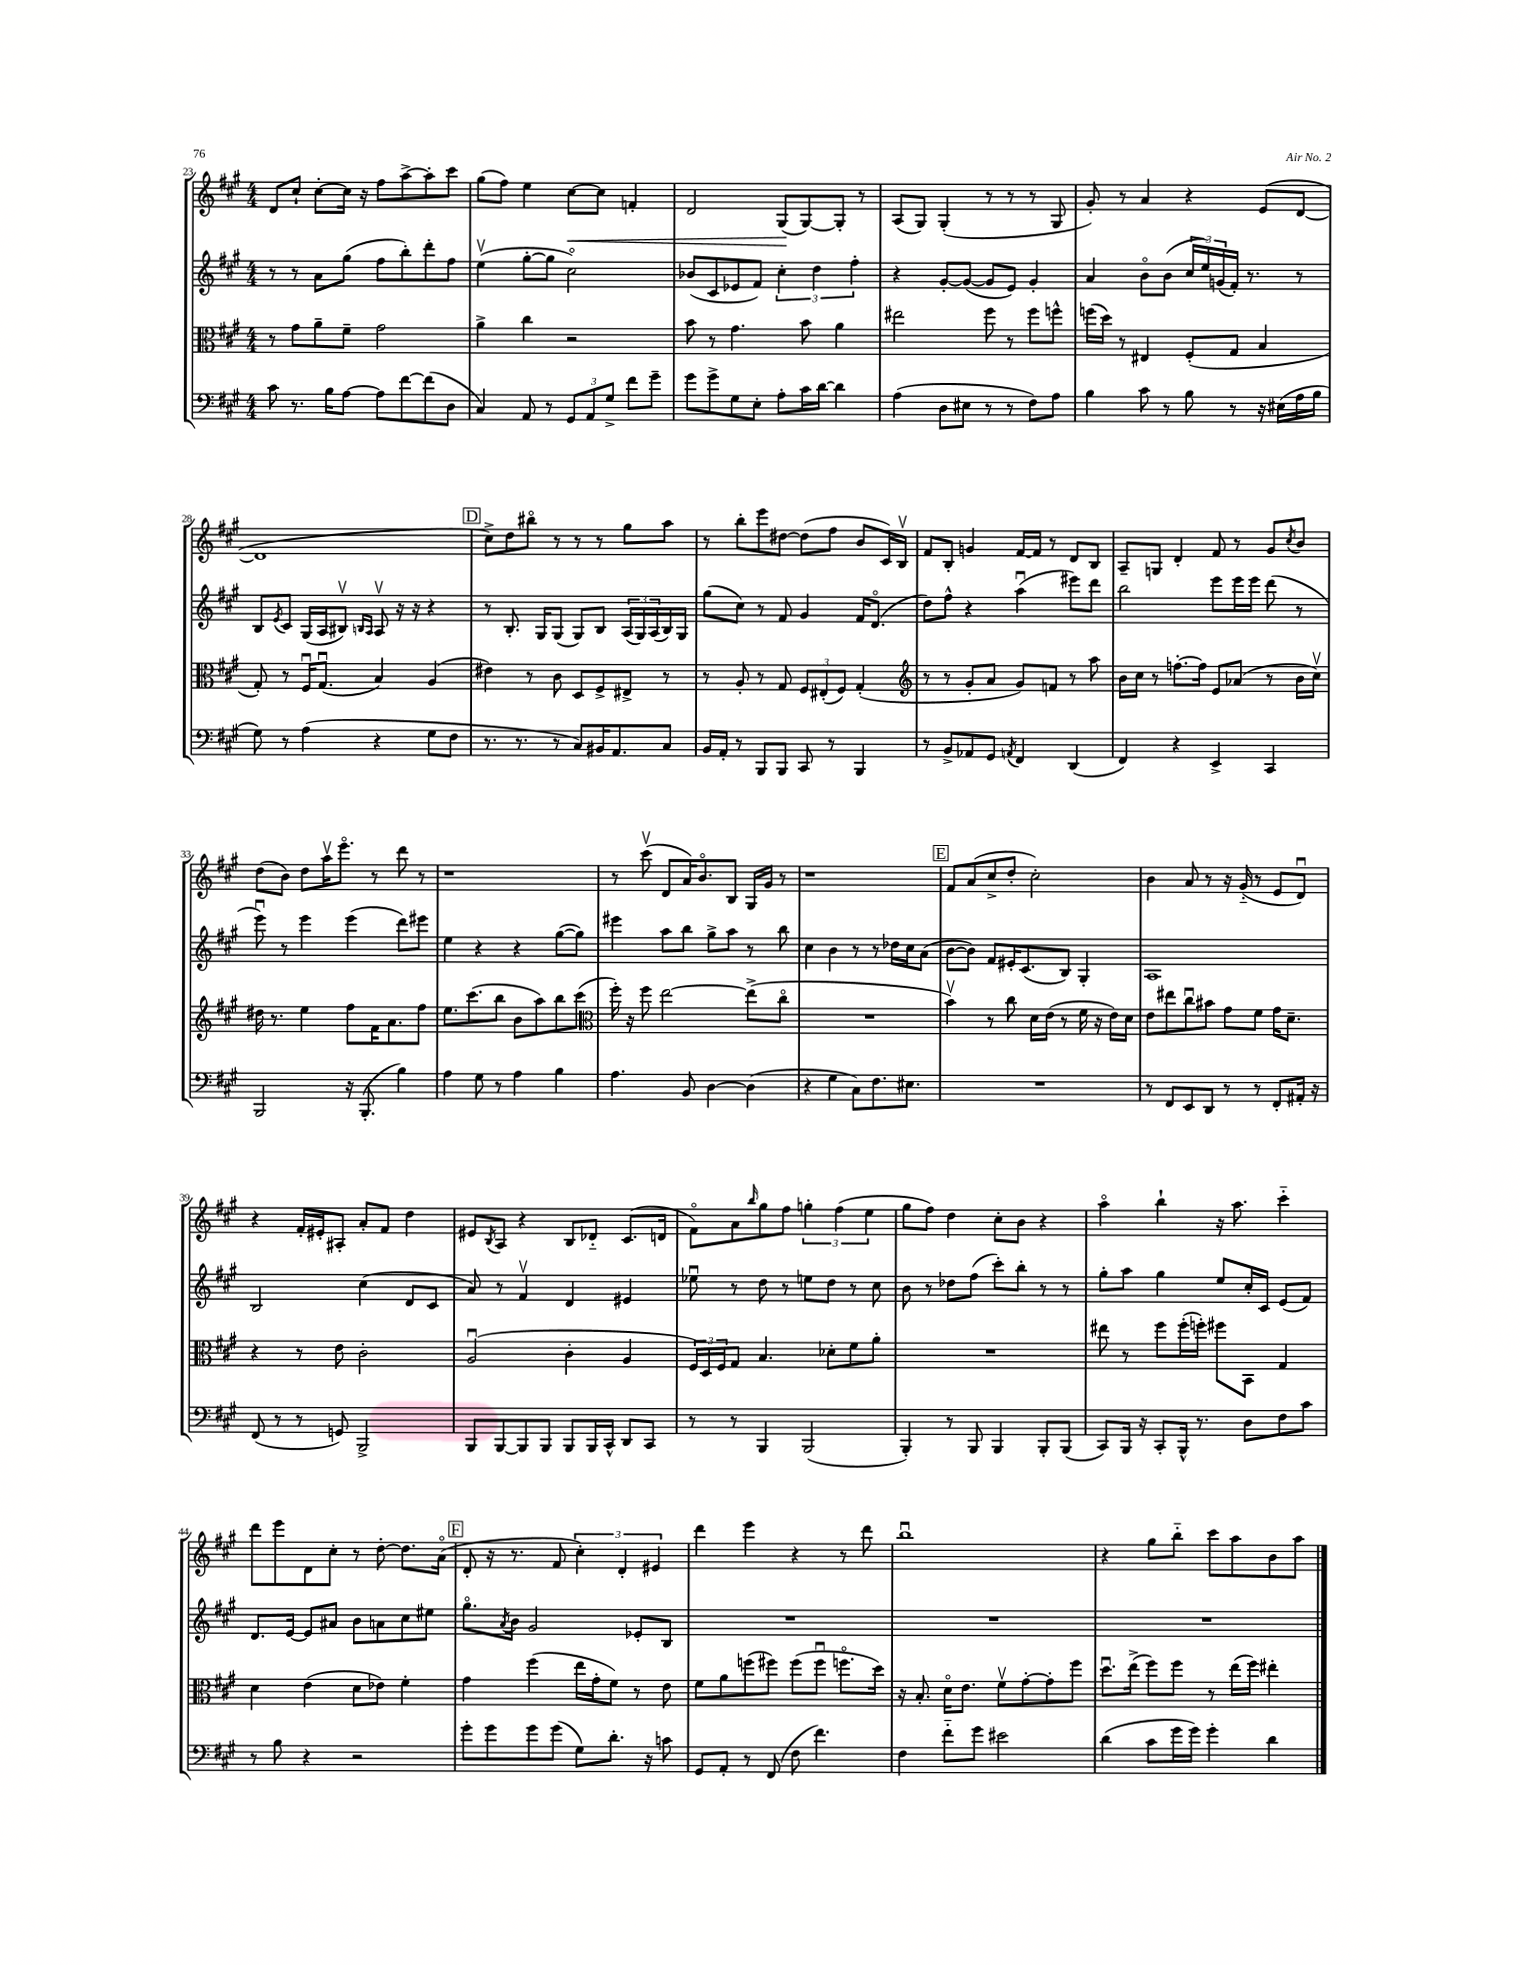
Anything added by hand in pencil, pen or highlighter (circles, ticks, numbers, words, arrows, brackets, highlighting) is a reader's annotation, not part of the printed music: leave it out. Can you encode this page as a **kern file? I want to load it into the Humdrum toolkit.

**kern	**kern	**kern	**kern	**dynam
*part4	*part3	*part2	*part1	*part1
*staff4	*staff3	*staff2	*staff1	*staff1
*clefF4	*clefC3	*clefG2	*clefG2	*
*k[f#c#g#]	*k[f#c#g#]	*k[f#c#g#]	*k[f#c#g#]	*
*M4/4	*M4/4	*M4/4	*M4/4	*
=23	=23	=23	=23	=23
8c#\	8r	8r	8d/L	.
8.r	8g#\L	8r	8cc#`/J	.
.	8a~\	8a\L	[8cc#'\L	.
16B\KL	.	.	.	.
[8A\J	8f#~\J	(8gg#\J	16cc#\Jk]	.
.	.	.	16r	.
8A\L]	2g#\	8ff#\L	8ff#\L	.
[8f#\	.	8bb'\)	[8aa^\	.
(8f#\]	.	8ddd'\	8aa'\]	.
8D\J	.	8ff#\J	8ccc#\J	.
=24	=24	=24	=24	=24
4C#/)	4a^\	(4eev\	(8gg#\L	.
.	.	.	8ff#\J)	.
8AA/	4cc#\	[8gg#'\L	4ee\	.
8r	.	8gg#\J]	.	.
!	!	!	!	!LO:HP:b
12GG#/L	2r	2cc#\)	[8cc#\L	<
12AA/	.	.	.	.
.	.	.	8cc#\J]	.
12G#^/J	.	.	.	.
8f#\L	.	.	4fn'/	.
8g#~\J	.	.	.	.
=25	=25	=25	=25	=25
8g#\L	8b\	(8b-X/L	2d/	.
8g#^\	8r	8c#/	.	.
8G#\	4.g#\	8e-X/	.	.
8E'\J	.	8f#/J)	.	.
8A'\L	.	6cc#'\	(8G#/L	.
16c#\L	8b\	.	[8G#/)	[
.	.	6dd\	.	.
[16d\JJ	.	.	.	.
4d\]	4a\	.	8G#'/J]	.
.	.	6ff#'\	.	.
.	.	.	8r	.
=26	=26	=26	=26	=26
(4A\	2ee#X\	4r	(8A/L	.
.	.	.	8G#/J)	.
8D\L	.	[8g#'/L	(4G#'/	.
8E#X\J	.	(8g#/J_	.	.
8r	8ff#\	8g#/L]	8r	.
8r	8r	8e/J)	8r	.
8F#\L)	8ff#\L	4g#'/	8r	.
8A\J	8ffn^^\J	.	8G#/	.
=27	=27	=27	=27	=27
4B\	(16ffn\LL	4a/	8g#'/)	.
.	16dd\JJ)	.	.	.
.	8r	.	8r	.
8c#\	4E#X/	8b\L	4a/	.
8r	.	(8b\J	.	.
8B\	(8F#'/L	24cc#/LL	4r	.
.	.	24ee/)	.	.
.	.	(24gn/	.	.
8r	8G#/J	16f#'/JJ)	.	.
.	.	8.r	.	.
16r	4B/	.	(8e/L	.
(16E#X\LL	.	.	.	.
16A\	.	8r	[8d/J	.
16B\JJ	.	.	.	.
!!LO:LB:g=z
=28	=28	=28	=28	=28
8G#\)	8G#'/)	8B/L	1d]	.
.	.	8qe/	.	.
8r	8r	8c#/J	.	.
(4A\	16F#u/KL	(16G#/LL	.	.
.	(8.G#u/J	16A/J	.	.
.	.	8B#Xv/J)	.	.
.	.	16qqBn/LL	.	.
.	.	16qqA/JJ	.	.
4r	4B/)	8Av/	.	.
.	.	16r	.	.
.	.	16r	.	.
8G#\L	(4A/	4r	.	.
8F#\J	.	.	.	.
!!LO:REH:place=s1:t=D
=29	=29	=29	=29	=29
8.r	4e#X\)	8r	8cc#^\L)	.
.	.	8.B'/	8dd\	.
8.r	.	.	.	.
.	8r	.	8bb#X\J	.
.	.	16G#/KL	.	.
8r	8c#\	(8G#/J	8r	.
8C#/L)	8D/L	8G#/L)	8r	.
16BB#X/K	8F#^/	8B/J	8r	.
8.AA/	.	.	.	.
.	8E#X^/J	(24A/LL	8gg#\L	.
.	.	24G#/)	.	.
.	.	(24A/	.	.
8C#/J	8r	16B/)	8aa\J	.
.	.	16G#/JJ	.	.
=30	=30	=30	=30	=30
16BB/LL	8r	(8gg#\L	8r	.
16AA'/JJ	.	.	.	.
8r	8A'/	8cc#\J)	8bb'\L	.
8BBB/L	8r	8r	8eee\	.
8BBB/J	8G#/	8f#/	[8dd#X\J	.
8CC#/	12F#/L	4g#/	(8dd#\L]	.
.	(12E#X'/	.	.	.
8r	.	.	8ff#\J	.
.	12F#/J)	.	.	.
4BBB/	(4G#'/	16f#/KL	8b/L	.
.	.	(8.d/J	.	.
.	.	.	16c#/L)	.
.	.	.	16Bv/JJ	.
=31	=31	=31	=31	=31
*	*clefG2	*	*	*
8r	8r	8dd\L)	8f#/L	.
8BB^/L	8r	8ff#^^\J	8B'/J	.
8AA-X/	8g#'/L	4r	4gn/	.
8GG#/J	8a/J	.	.	.
8qAAn/	.	.	.	.
4FF#/	8g#/L)	(4aau\	[16f#/LL	.
.	.	.	16f#/JJ]	.
.	8fn/J	.	8r	.
(4DD/	8r	8eee#X\L)	8d/L	.
.	8aa\	8ddd\J	8B/J	.
=32	=32	=32	=32	=32
4FF#/)	16b\LL	2bb\	8A~/L	.
.	16cc#\JJ	.	.	.
.	8r	.	8Gn/J	.
4r	[8.ffn'\L	.	4d'/	.
.	16ff\Jk]	.	.	.
4EE^/	8e/L	8eee\L	8f#/	.
.	(8a-X/J	16eee\L	8r	.
.	.	16eee\JJ	.	.
4CC#/	8r	(8ddd\	8g#/L	.
.	.	.	8qcc#/	.
.	16b\LL	8r	8b/J	.
.	16cc#v\JJ)	.	.	.
!!LO:LB:g=z
=33	=33	=33	=33	=33
2BBB/	16dd#X\	8eeeu\)	(8dd\L	.
.	8.r	.	.	.
.	.	8r	8b\J)	.
.	4ee\	4eee\	8dd\L	.
.	.	.	16aav\K	.
.	.	.	8.eee\J	.
16r	8ff#\L	(4eee\	.	.
(8.BBB'/	.	.	.	.
.	16f#\K	.	8r	.
.	8.a\	.	.	.
4B\)	.	8ddd\L)	8ddd\	.
.	8ff#\J	8eee#X\J	8r	.
=34	=34	=34	=34	=34
4A\	8.ee\L	4ee\	1r	.
.	(8.ccc#\	.	.	.
8G#\	.	4r	.	.
8r	8bb\J	.	.	.
4A\	8b\L	4r	.	.
.	8aa\)	.	.	.
4B\	8bb\	([8gg#\L	.	.
.	(8ccc#\J	8gg#\J])	.	.
=35	=35	=35	=35	=35
*	*clefC3	*	*	*
4.A\	16ff#'\)	4eee#X\	8r	.
.	16r	.	.	.
.	8ff#\	.	(8ccc#v\	.
.	[2ee\	8aa\L	8d/L	.
8BB/	.	8bb\J	16a/K)	.
.	.	.	8.b/	.
[4D\	.	8gg#^\L	.	.
.	.	8aa\J	8B/J	.
(4D\]	(8ee^\L]	8r	16G#/LL	.
.	.	.	16g#/JJ	.
.	8cc#\J	8bb\	8r	.
=36	=36	=36	=36	=36
4r	1r	4cc#\	1r	.
4G#\	.	4b\	.	.
8C#\L)	.	8r	.	.
8.F#\	.	8r	.	.
.	.	16dd-X\LL	.	.
8.E#X\J	.	16cc#\J	.	.
.	.	(8a\J	.	.
!!LO:REH:place=s1:t=E
=37	=37	=37	=37	=37
1r	4bv\)	[8b\L	8f#/L	.
.	.	8b\J])	(8a/	.
.	8r	8f#/L	8cc#^/	.
.	8cc#\	16e#X'/K	8dd'/J	.
.	.	(8.c#/	.	.
.	16d\LL	.	2cc#'\)	.
.	(16e\JJ	.	.	.
.	8r	8B/J)	.	.
.	16f#\	4G#'/	.	.
.	16r	.	.	.
.	16e\LL)	.	.	.
.	16d\JJ	.	.	.
=38	=38	=38	=38	=38
8r	8e\L	1A	4b\	.
8FF#/L	8ee#X\	.	.	.
8EE/	8cc#u\	.	8a/	.
8DD/J	8b#X\J	.	8r	.
8r	8g#\L	.	16r	.
.	.	.	(16g#/	.
8r	8f#\J	.	8r	.
8FF#'/L	16g#\KL	.	8e/L	.
.	8.d~\J	.	.	.
16AA#X'/Jk	.	.	8du/J)	.
16r	.	.	.	.
!!LO:LB:g=z
=39	=39	=39	=39	=39
(8FF#/	4r	2B/	4r	.
8r	.	.	.	.
8r	8r	.	16f#'/LL	.
.	.	.	16e#X'/J	.
8GGn/)	8e\	.	8A#X'/J	.
2BBB^/	2c#'\	(4cc#\	8a'/L	.
.	.	.	8f#/J	.
.	.	8d/L	4dd\	.
.	.	8c#/J	.	.
=40	=40	=40	=40	=40
8BBB/L	(2Au/	8a/)	8e#X/L	.
.	.	.	8qB/	.
[8BBB/	.	8r	8A/J	.
8BBB/]	.	4f#v/	4r	.
8BBB/J	.	.	.	.
8BBB/L	4c#'\	4d/	8B/L	.
16BBB/L	.	.	8d-X/J	.
16CC#^^/JJ	.	.	.	.
8DD/L	4A/	4e#X/	(8.c#/L	.
8CC#/J	.	.	.	.
.	.	.	16dn/Jk	.
=41	=41	=41	=41	=41
8r	24F#/LL)	8ee-Xu\	8f#\L)	.
.	24D/	.	.	.
.	24F#/J	.	.	.
8r	8G#/J	8r	8a\	.
.	.	.	16qqbb/	.
4BBB/	4.B/	8dd\	8gg#\	.
.	.	8r	8ff#\J	.
(2BBB/	.	8een\L	6ggn'\	.
.	8d-X'\L	8dd\J	.	.
.	.	.	(6ff#\	.
.	8f#\	8r	.	.
.	.	.	6ee\	.
.	8a'\J	8cc#\	.	.
=42	=42	=42	=42	=42
4BBB'/)	1r	8b\	8gg#\L	.
.	.	8r	8ff#\J)	.
8r	.	8dd-X\L	4dd\	.
8BBB/	.	(8ff#\J	.	.
4BBB/	.	8ccc#'\L)	8cc#'\L	.
.	.	8bb'\J	8b\J	.
8BBB'/L	.	8r	4r	.
(8BBB/J	.	8r	.	.
=43	=43	=43	=43	=43
8CC#/L)	8ee#X\	8gg#'\L	4aa\	.
16BBB/Jk	8r	8aa\J	.	.
16r	.	.	.	.
8CC#'/L	8ff#\L	4gg#\	4bb`\	.
16BBB^^/Jk	(16ff#'\L	.	.	.
8.r	16ffn'\JJ)	.	.	.
.	8ff#X\L	8ee/L	16r	.
.	.	.	8.aa\	.
8D\L	8BB\J	16cc#'/L	.	.
.	.	16c#/JJ	.	.
8F#\	4G#/	(8e/L	4ccc#\	.
8c#\J	.	8f#/J)	.	.
!!LO:LB:g=z
=44	=44	=44	=44	=44
8r	4d\	8.d/L	8ddd\L	.
8B\	.	.	8eee\	.
.	.	[16e/Jk	.	.
4r	(4e\	8e/L]	8d\	.
.	.	8a#X/J	8cc#'\J	.
2r	8d\L	8b\L	8r	.
.	8e-X\J)	8an\	[8dd'\	.
.	4f#'\	8cc#\	8.dd\L]	.
.	.	8ee#X\J	.	.
.	.	.	(16a\Jk	.
!!LO:REH:place=s1:t=F
=45	=45	=45	=45	=45
8g#'\L	4g#\	8.gg#\L	8d'/	.
8g#\	.	.	16r	.
.	.	8qa/	.	.
.	.	16b\Jk	8.r	.
8g#\	(4ff#\	2g#/	.	.
(8g#\J	.	.	8f#/	.
8G#\L)	16ee\LL	.	6cc#'\)	.
.	16g#'\J	.	.	.
8.d'\J	8f#\J)	.	.	.
.	.	.	6d'/	.
.	8r	8e-X'/L	.	.
16r	.	.	.	.
.	.	.	6e#X/	.
8cn\	8e\	8B/J	.	.
=46	=46	=46	=46	=46
8GG#/L	8f#\L	1r	4ddd\	.
8AA'/J	8a\	.	.	.
8r	(8ffn\	.	4eee\	.
(8FF#/	8ff#X\J)	.	.	.
8F#\	(8ff#\L	.	4r	.
4.f#\)	8ff#u\J	.	.	.
.	8.ffn\L	.	8r	.
.	.	.	8ddd\	.
.	16dd\Jk)	.	.	.
=47	=47	=47	=47	=47
4F#\	16r	1r	1bbu	.
.	8.B'/	.	.	.
8f#\L	16d\KL	.	.	.
.	8.e\J	.	.	.
8g#\J	.	.	.	.
2e#X\	8f#v\L	.	.	.
.	[8g#'\	.	.	.
.	8g#'\]	.	.	.
.	8ff#\J	.	.	.
=48	=48	=48	=48	=48
(4d\	8.ddu\L	1r	4r	.
.	(16ee^\Jk	.	.	.
8c#\L	8ff#\L)	.	8gg#\L	.
16g#\L	8ff#\J	.	8bb\J	.
16g#\JJ)	.	.	.	.
4g#'\	8r	.	8ccc#\L	.
.	(16ee\LL	.	8aa\	.
.	16ff#\JJ)	.	.	.
4d\	4ee#X'\	.	8b\	.
.	.	.	8aa\J	.
==	==	==	==	==
*-	*-	*-	*-	*-
